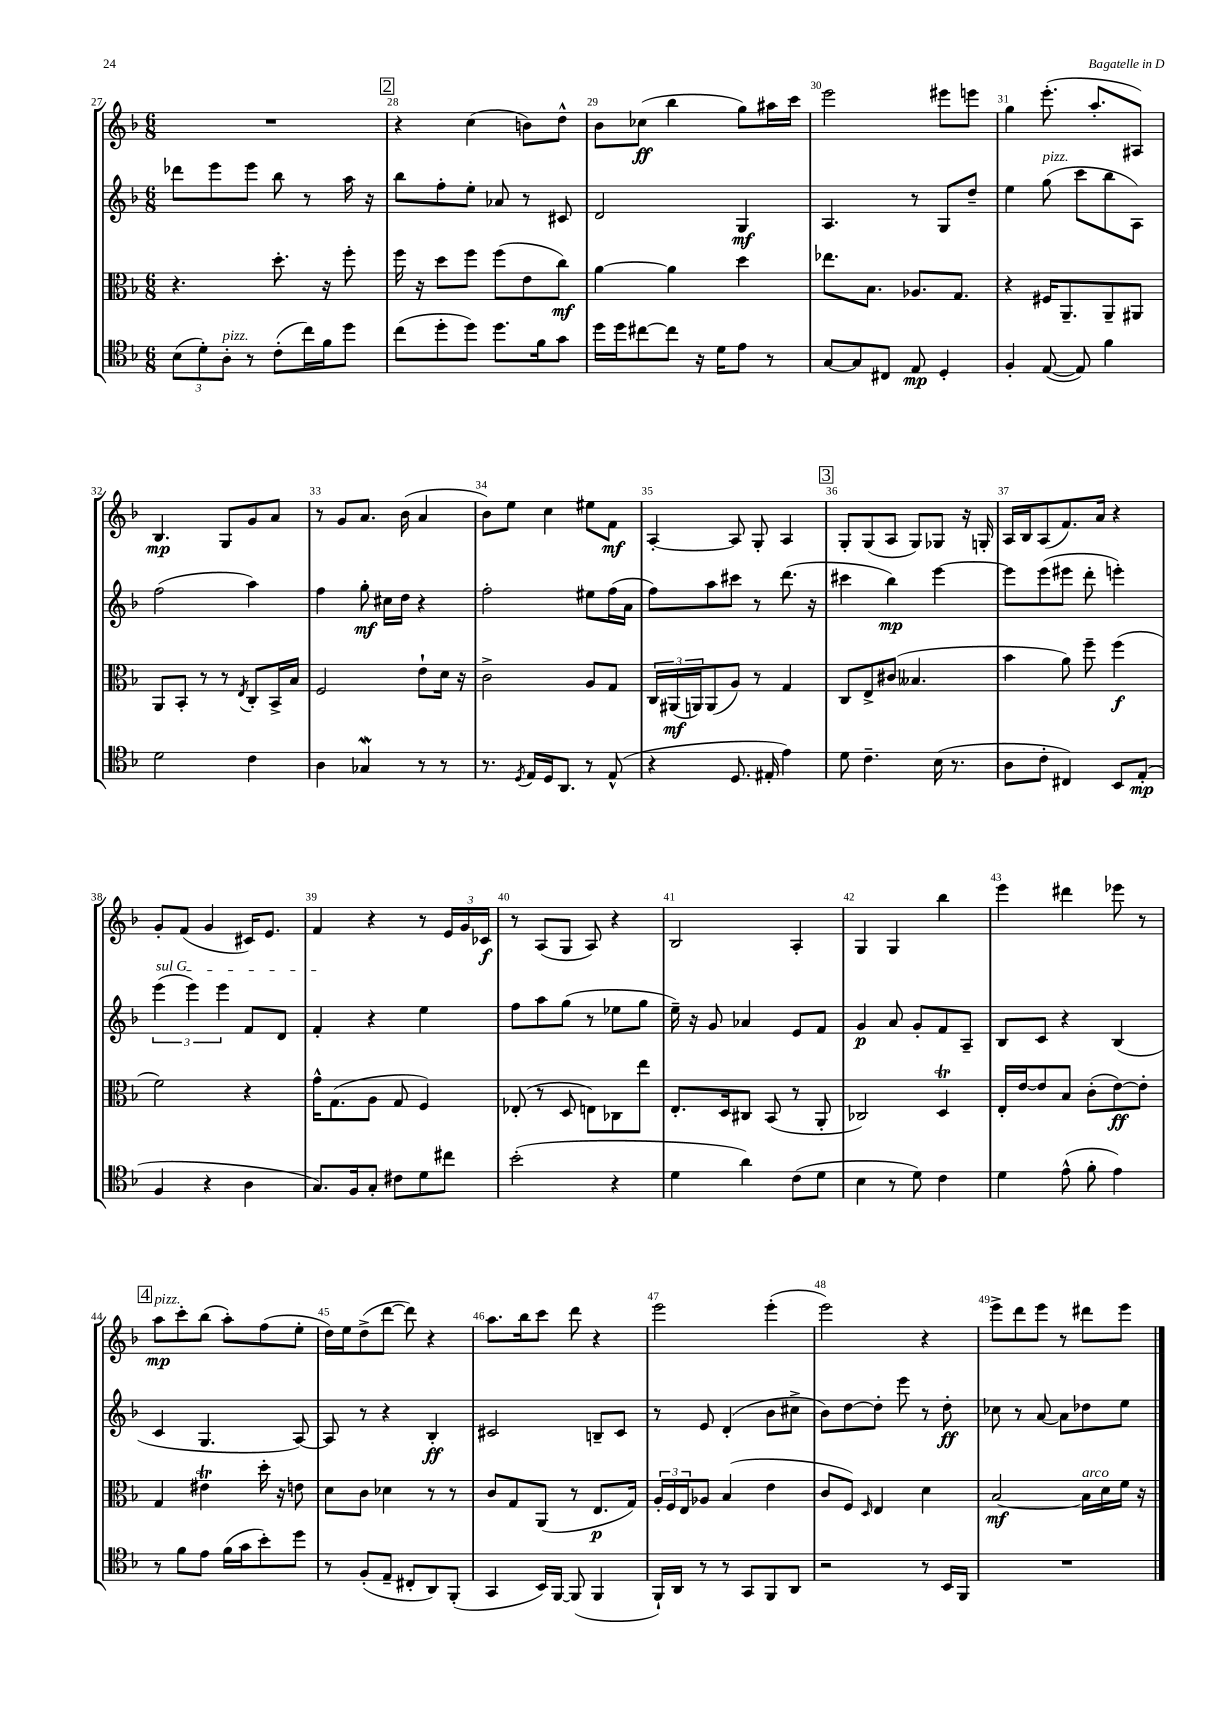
<<
\new StaffGroup <<
\new Staff = "s0" {
    \clef treble \key f \major \numericTimeSignature \time 6/8
    R2. |
    \mark \markup { \box "2" } r4 c''4( b'8) d''8-^ |
    bes'8 ces''8\ff( bes''4 g''8) ais''16 c'''16 |
    e'''2 eis'''8 e'''8 |
    g''4 e'''8.-.( a''8.-. ais8) |
    bes4.\mp g8 g'8 a'8 |
    r8 g'8 a'8. bes'16( a'4 |
    bes'8) e''8 c''4 eis''8 f'8\mf |
    a4~-. a8 g8-. a4 |
    \mark \markup { \box "3" } g8-. g8( a8 g8) ges8 r16 g16-. |
    a16 bes16 a8( f'8.) a'16 r4 |
    g'8-. f'8( g'4 cis'16) e'8. |
    f'4 r4 r8 \tuplet 3/2 { e'16 g'16 ces'16\f } |
    r8 a8( g8 a8) r4 |
    bes2 a4-. |
    g4 g4 bes''4 |
    e'''4 dis'''4 ees'''8 r8 |
    \mark \markup { \box "4" } a''8\mp^\markup { \italic "pizz." } c'''8-. bes''8( a''8-.) f''8( e''8-. |
    d''16) e''16 d''8->( d'''8~ d'''8) r4 |
    a''8. bes''16 c'''8 d'''8 r4 |
    e'''2 e'''4-.( |
    e'''2) r4 |
    e'''8-> d'''8 e'''8 r8 dis'''8 e'''8 \bar "|." |
}
\new Staff = "s1" {
    \clef treble \key f \major \numericTimeSignature \time 6/8
    des'''8 e'''8 e'''8 bes''8 r8 a''16 r16 |
    \mark \markup { \box "2" } bes''8 f''8-. e''8-. aes'8 r8 cis'8 |
    d'2 g4\mf |
    a4. r8 g8 d''8-- |
    e''4 g''8^\markup { \italic "pizz." }( c'''8 bes''8 a8) |
    f''2( a''4) |
    f''4 g''8-.\mf cis''16 d''16 r4 |
    f''2-. eis''8 f''16( a'16 |
    f''8) a''8 cis'''8 r8 d'''8.( r16 |
    \mark \markup { \box "3" } cis'''4 bes''4\mp) e'''4~ |
    e'''8 e'''8( eis'''8 d'''8-. e'''4-.) |
    \tuplet 3/2 { \once \override TextSpanner.bound-details.left.text = \markup { \italic "sul G" } e'''4\startTextSpan( e'''4) e'''4 } f'8 d'8 |
    f'4-.\stopTextSpan r4 e''4 |
    f''8 a''8 g''8( r8 ees''8 g''8 |
    e''16--) r16 g'8 aes'4 e'8 f'8 |
    g'4\p a'8 g'8-. f'8 a8-- |
    bes8 c'8 r4 bes4( |
    \mark \markup { \box "4" } c'4 g4. a8~) |
    a8 r8 r4 bes4-.\ff |
    cis'2 b8-- cis'8 |
    r8 e'8 d'4-.( bes'8 cis''8-> |
    bes'8) d''8~ d''8-. e'''8 r8 d''8-.\ff |
    ces''8 r8 a'8~ a'8 des''8 e''8 \bar "|." |
}
\new Staff = "s2" {
    \clef alto \key f \major \numericTimeSignature \time 6/8
    r4. d''8.-. r16 f''8-. |
    \mark \markup { \box "2" } f''16 r16 d''8 f''8 f''8( e'8 c''8\mf) |
    a'4~ a'4 d''4 |
    ees''8. bes8. aes8. g8. |
    r4 fis16 a,8.-- a,8-- ais,8 |
    a,8 bes,8-. r8 r8 \acciaccatura { e8 } c8-. bes,16-> bes16 |
    f2 e'8-! d'16 r16 |
    c'2-> a8 g8 |
    \tuplet 3/2 { c16 ais,16\mf( a,16) } a,8( a8) r8 g4 |
    \mark \markup { \box "3" } c8 e8-> cis'8( beses4. |
    bes'4 a'8) f''8-- f''4\f( |
    f'2) r4 |
    g'16-^ g8.( a8 g8 f4) |
    ees8-.( r8 d8 e8) ces8 e''8 |
    e8.-. d16 cis8 bes,8( r8 a,8-. |
    ces2) d4\trill |
    e16-. e'16~ e'8 bes8 c'8-.( e'8~\ff) e'8-. |
    \mark \markup { \box "4" } g4 eis'4\trill d''16-. r16 e'8 |
    d'8 c'8 des'4 r8 r8 |
    c'8 g8 a,8( r8 e8.\p g16) |
    \tuplet 3/2 { a16-. f16 e16 } aes8 bes4( e'4 |
    c'8 f8) \grace { d16 } e4 d'4 |
    bes2~\mf bes16^\markup { \italic "arco" } d'16 f'16 r16 \bar "|." |
}
\new Staff = "s3" {
    \clef tenor \key f \major \numericTimeSignature \time 6/8
    \tuplet 3/2 { bes8( d'8-.) a8-.^\markup { \italic "pizz." } } r8 c'8-.( c''16) f'16 d''8 |
    \mark \markup { \box "2" } c''8( d''8-. d''8) d''8. f'16 g'8 |
    d''16 d''16 cis''8~ cis''8 r16 d'16 e'8 r8 |
    g8~ g8 cis8 e8\mp d4-. |
    f4-. e8~( e8) f'4 |
    d'2 c'4 |
    a4 ges4\mordent r8 r8 |
    r8. \acciaccatura { d8 } e16 d16 a,8. r8 e8-^( |
    r4 d8. eis16-. e'4) |
    \mark \markup { \box "3" } d'8 c'4.-- bes16( r8. |
    a8 c'8-. cis4) bes,8 e8-.\mp( |
    f4 r4 a4 |
    g8.) f16 g8-. cis'8 d'8 cis''8 |
    bes'2-.( r4 |
    d'4 a'4) c'8( d'8 |
    bes4 r8 d'8) c'4 |
    d'4 e'8-^( f'8-. e'4) |
    \mark \markup { \box "4" } r8 f'8 e'8 f'16( g'16 bes'8-.) d''8 |
    r8 f8-.( e8-- cis8-. a,8) f,8-.( |
    g,4 bes,16) f,16~ f,8( f,4 |
    f,16-!) a,16 r8 r8 g,8 f,8 a,8 |
    r2 r8 bes,16 f,16 |
    R2. \bar "|." |
}
>>
>>
\layout { \context { \Score currentBarNumber = #27 \override BarNumber.break-visibility = ##(#f #t #t) barNumberVisibility = #all-bar-numbers-visible } }
